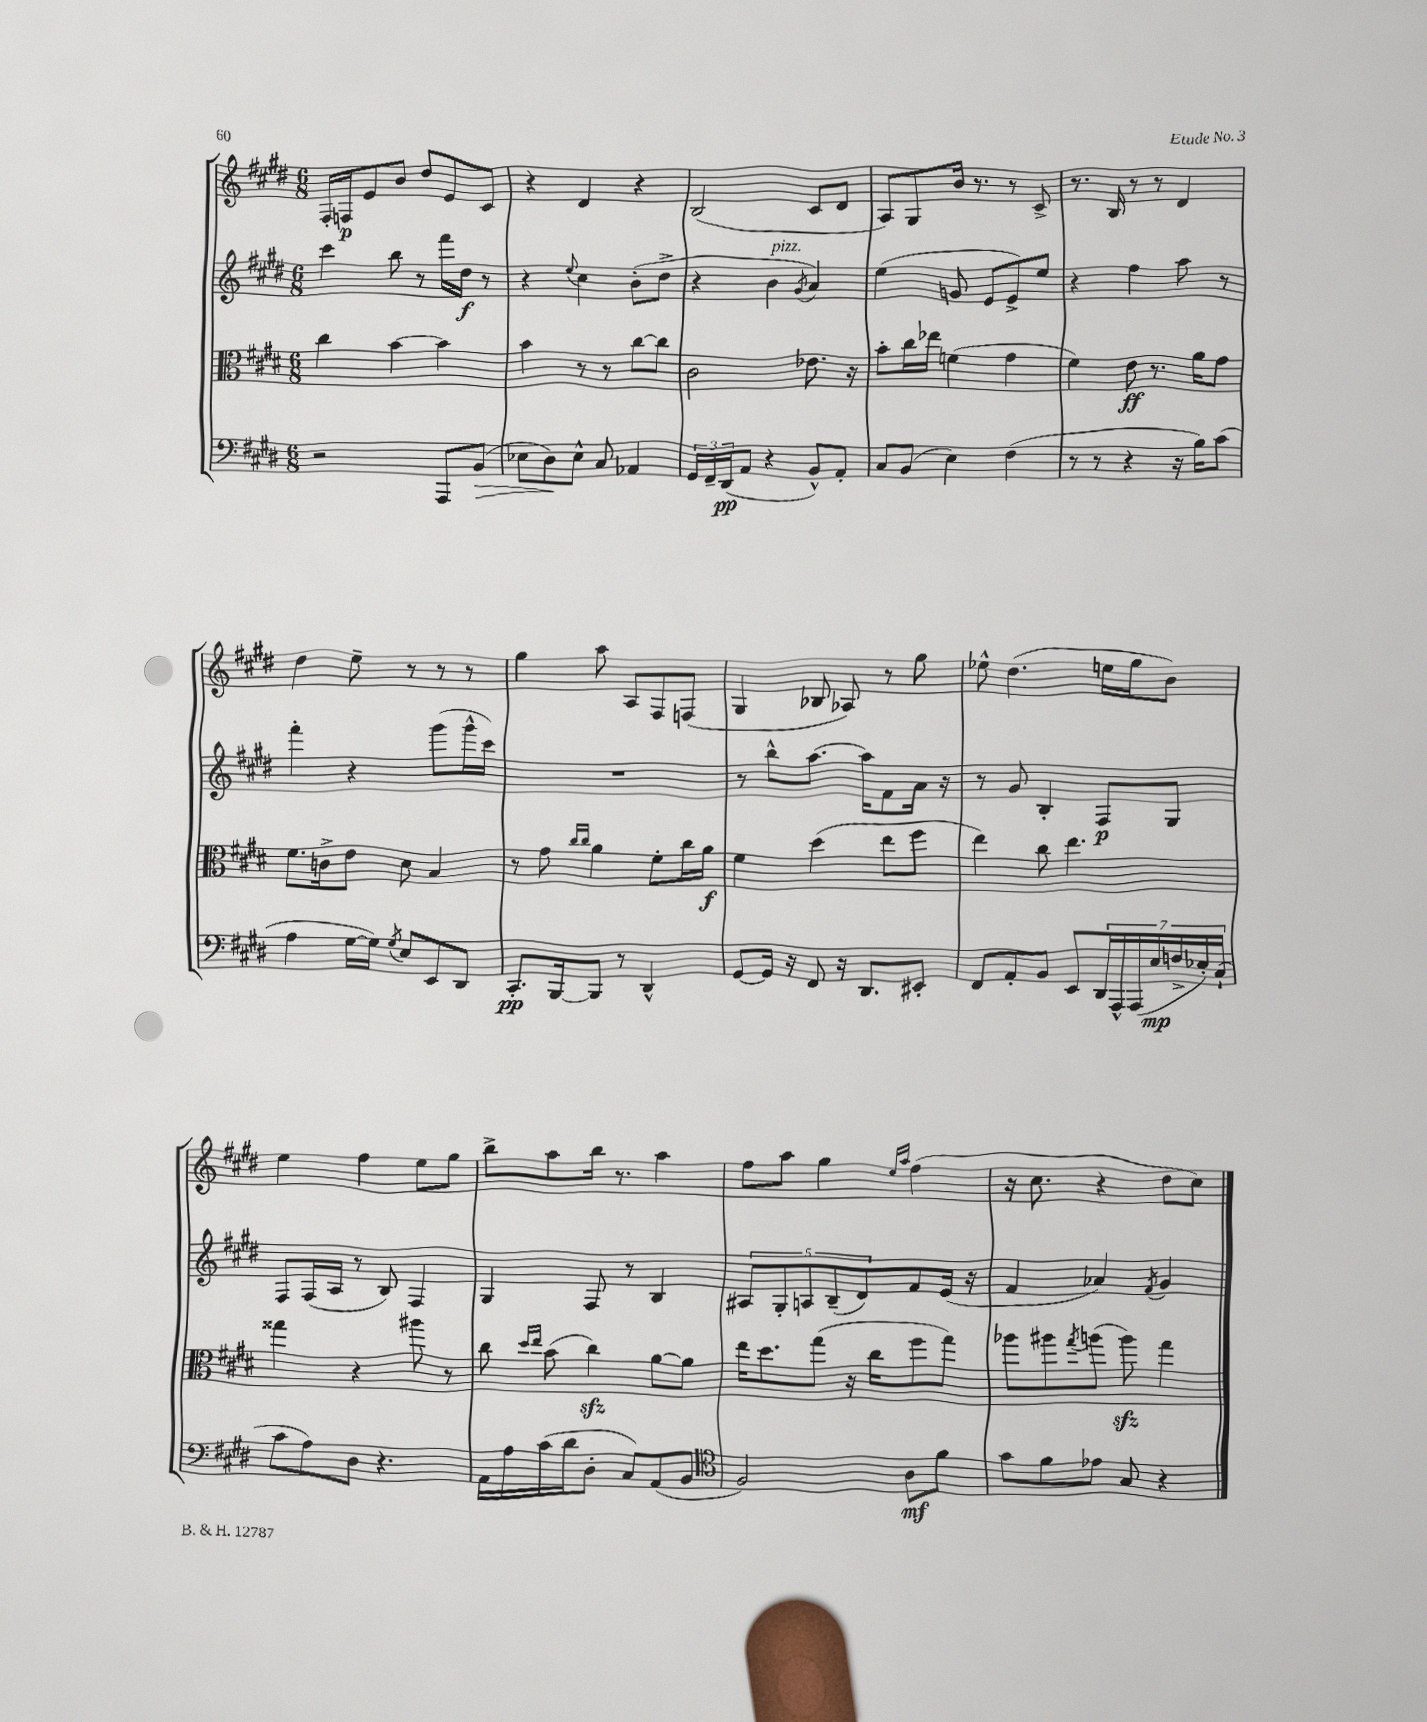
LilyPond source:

<<
\new StaffGroup <<
\new Staff = "s0" {
    \clef treble \key e \major \numericTimeSignature \time 6/8
    fis16-. f16\p e'8 b'8 dis''8 e'8 cis'8 |
    r4 dis'4 r4 |
    b2( cis'8 dis'8 |
    a8) gis8 b'16 r8. r8 cis'8-> |
    r8. b16 r8 r8 dis'4 |
    dis''4 e''8-- r8 r8 r8 |
    gis''4 a''8 a8 fis8 f8( |
    gis4 bes8 aes8) r8 gis''8 |
    ees''8-^ dis''4.( e''16 gis''16 b'8) |
    e''4 fis''4 e''8 gis''8 |
    b''8-> a''8 b''16 r8. a''4 |
    fis''8 a''8 gis''4 \grace { e''16 a''16 } fis''4( |
    r16 cis''8. r4 dis''8 cis''8) \bar "|." |
}
\new Staff = "s1" {
    \clef treble \key e \major \numericTimeSignature \time 6/8
    cis'''4 b''8 r8 fis'''16 dis''16\f r8 |
    r4 \appoggiatura { e''8 } cis''4 b'8-.( dis''8-> |
    r4 b'4^\markup { \italic "pizz." } \acciaccatura { gis'8 } a'4) |
    e''4( g'8 e'8 e'8->) e''8 |
    r4 fis''4 a''8 r8 |
    fis'''4-. r4 gis'''8( gis'''16-^ cis'''16) |
    R2. |
    r8 b''8-^ a''8.~ a''16 fis'8 a'16 r16 |
    r8 gis'8 b4-. fis8\p gis8 |
    fis8 fis16( a16 r8 b8) fis4 |
    gis4 fis8 r8 b4 |
    \tuplet 5/4 { ais8 gis8-. a8 b8--( dis'8) } fis'8 e'16( r16 |
    fis'4 aes'4) \acciaccatura { fis'8 } gis'4 \bar "|." |
}
\new Staff = "s2" {
    \clef alto \key e \major \numericTimeSignature \time 6/8
    cis''4 b'4~ b'4 |
    b'4 r8 r8 cis''8~ cis''8 |
    cis'2 ees'8. r16 |
    b'8-. cis''16 ees''16 f'4( gis'4 |
    fis'4) e'8\ff r8. a'16 gis'8 |
    fis'8. c'16-> e'8 dis'8 b4 |
    r8 gis'8 \grace { cis''16 cis''16 } a'4 fis'8-. cis''16 a'16\f |
    fis'4 dis''4( e''8 fis''8 |
    e''4) cis''8 e''4. |
    gisis''4 r4 ais''8 r8 |
    cis''8 \grace { dis''16 e''16 } b'8( cis''4\sfz) a'8~ a'8 |
    e''16 dis''8. gis''8( r16 cis''16 fis''8 gis''8) |
    aes''8 ais''8 \acciaccatura { gis''8 } a''8( a''8\sfz) gis''4 \bar "|." |
}
\new Staff = "s3" {
    \clef bass \key e \major \numericTimeSignature \time 6/8
    r2 a,,8 b,8\>( |
    ees8 dis8\!) ees8-^ cis8 aes,4 |
    \tuplet 3/2 { gis,16 fis,16-- dis,16\pp( } a,8 r4 b,8-^) a,8-. |
    cis8 b,8( e4) fis4( |
    r8 r8 r4 r16 b16) cis'8( |
    a4 gis16~ gis16) \acciaccatura { gis8 } e8 e,8 dis,8 |
    cis,8.-.\pp b,,16~ b,,8 r8 dis,4-^ |
    gis,8~ gis,16 r16 fis,8 r16 dis,8. eis,8-. |
    fis,8 a,8-. b,8 e,8 \tuplet 7/4 { dis,16 a,,16-^ a,,16( e16\mp f16-> ees16-.) cis16-!( } |
    cis'8 a8) dis8 r4. |
    a,16 a16 cis'16( dis'16 dis8-. cis8) a,8( b,8 |
    \clef tenor fis2) a8\mf fis'8 |
    gis'8 fis'8 ees'8 gis8 r4 \bar "|." |
}
>>
>>
\layout { \context { \Score \remove "Bar_number_engraver" } }
